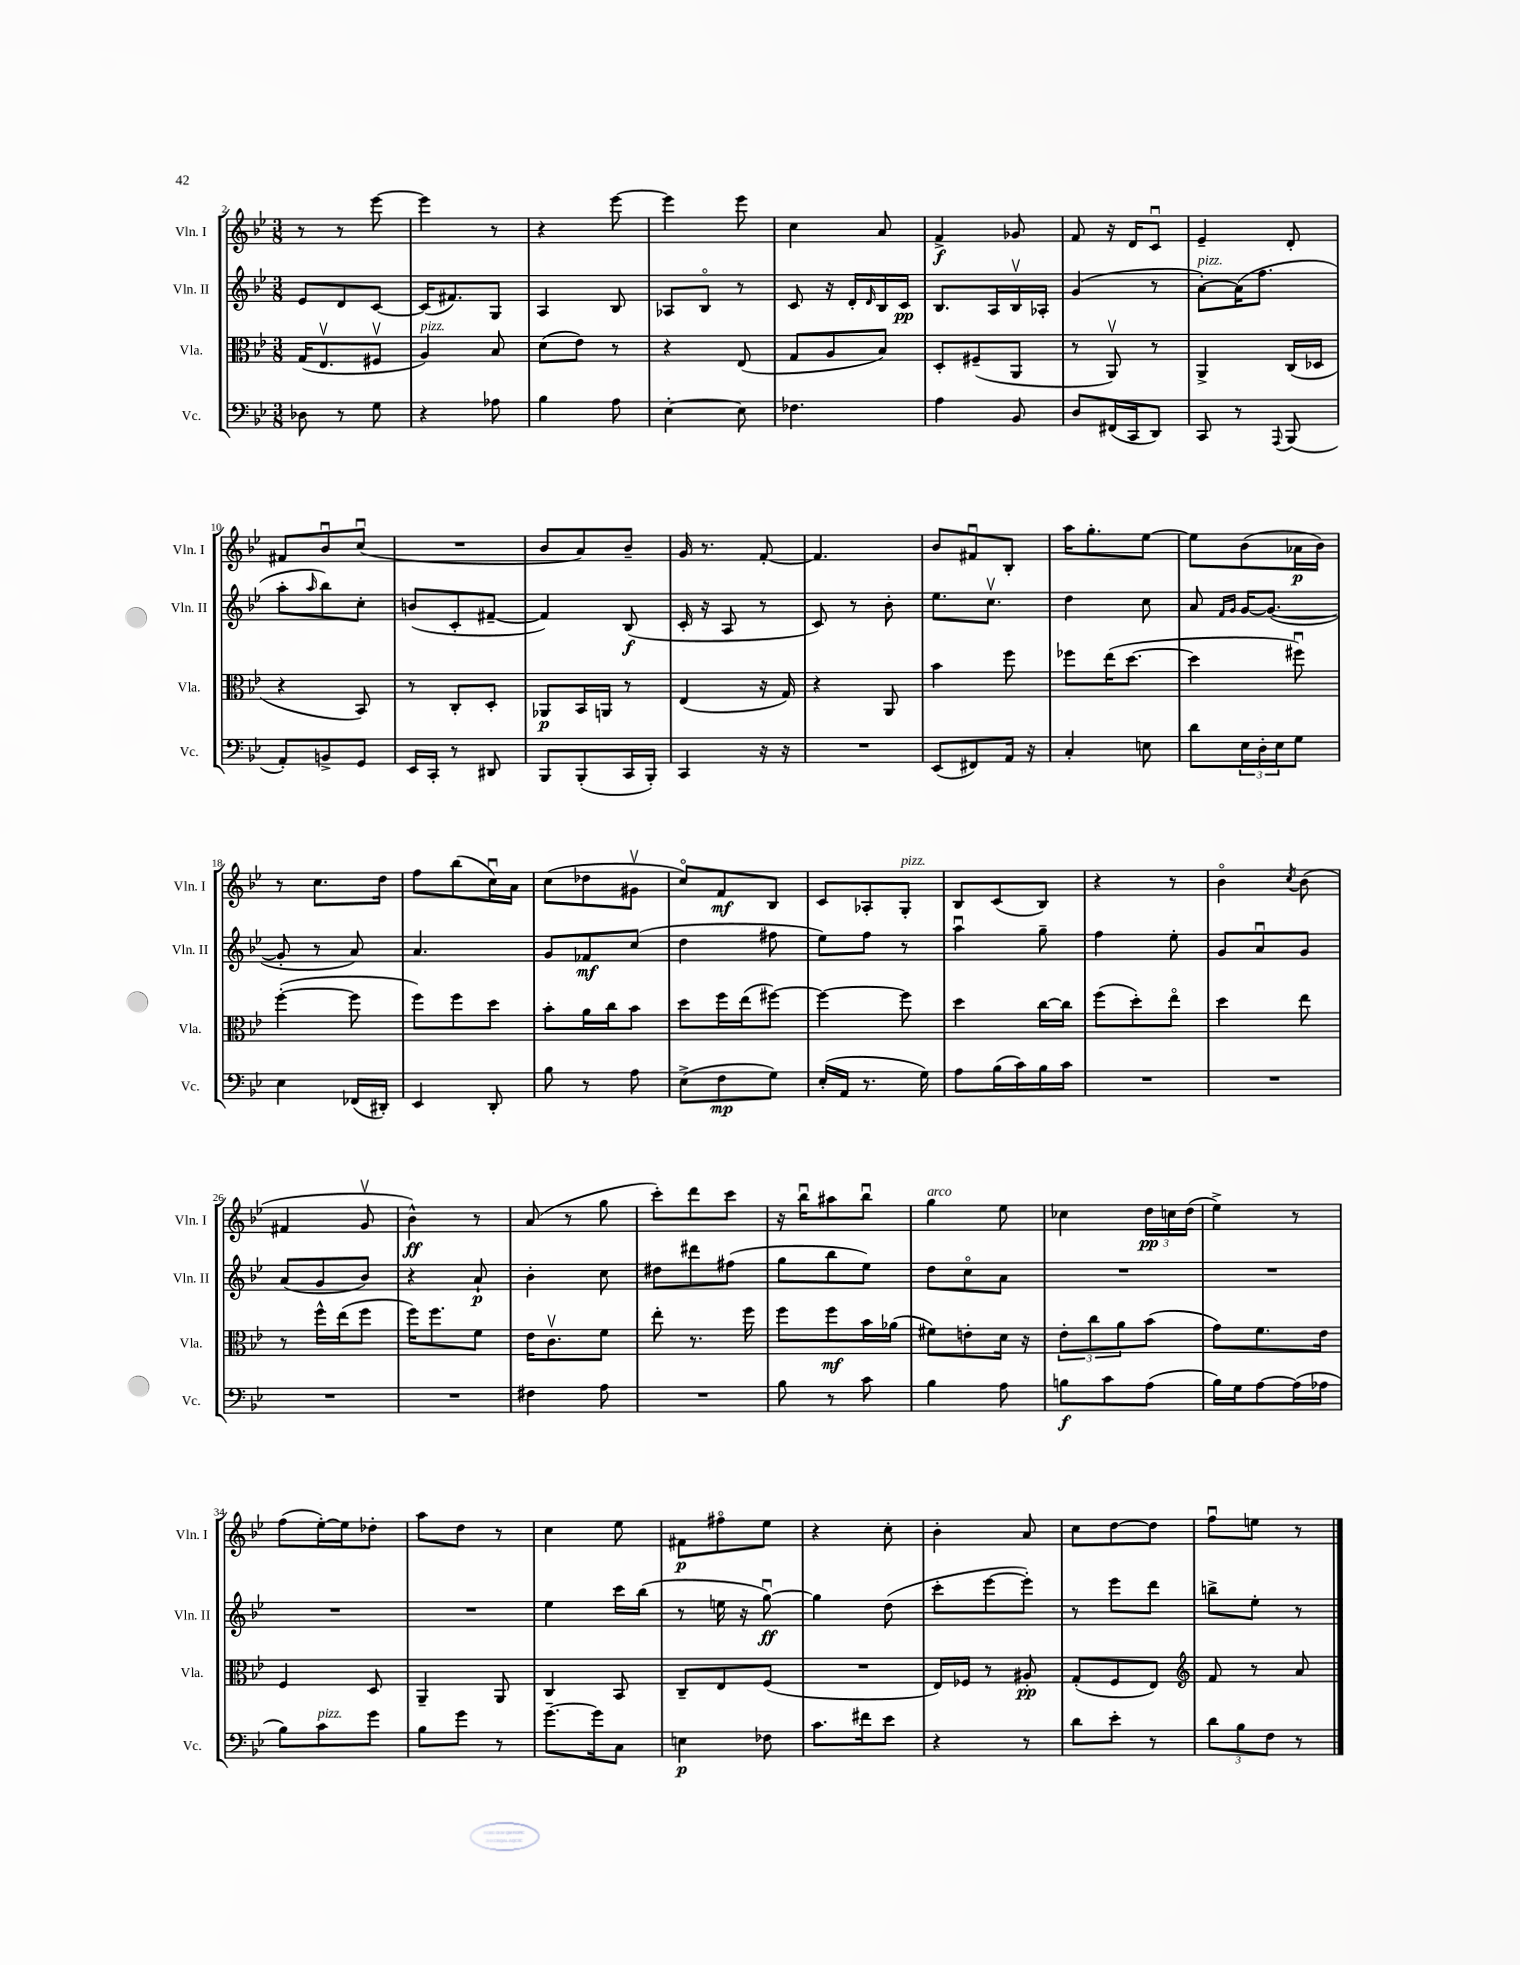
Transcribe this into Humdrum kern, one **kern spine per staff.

**kern	**kern	**kern	**kern
*staff4	*staff3	*staff2	*staff1
*clefF4	*clefC3	*clefG2	*clefG2
*k[b-e-]	*k[b-e-]	*k[b-e-]	*k[b-e-]
*M3/8	*M3/8	*M3/8	*M3/8
8D-\	(16G/LK	8e-/L	8r
.	8.E-v/	.	.
8r	.	8d/	8r
8G\	8F#v/J	[8c/J	[8eee-\
=	=	=	=
4r	4A/)	(16c/]LK	4eee-\]
.	.	8.f#/)	.
8A-\	8B-/	8G/J	8r
=	=	=	=
4B-\	(8d\L	4A/	4r
.	8e-\J)	.	.
8A\	8r	8B-/	[8eee-\
=	=	=	=
[4E-'\	4r	8A-/L	4eee-\]
.	.	8B-o/J	.
8E-\]	(8E-/	8r	8eee-\
=	=	=	=
4.F-\	8G/L	8c/	4cc\
.	8A/	16r	.
.	.	16d'/LL	.
.	.	16qqd/	.
.	8B-/J)	16B-/	8a/
.	.	16c/JJ	.
=	=	=	=
4A\	8D'/L	8.B-/L	4f^/
.	(8F#~/	.	.
.	.	16A/L	.
8BB-/	8AA/J	16B-v/	8g-/
.	.	16A-'/JJ	.
=	=	=	=
8D/L	8r	(4g/	8f/
(16FF#/L	8AAv/)	.	16r
16CC/J	.	.	16d/LK
8DD/J)	8r	8r	8cu/J
=	=	=	=
8CC/	4AA^/	[8a'\L)	4e-~/
8r	.	(16a\]K	.
.	.	8.ff\J	.
8qqAAA/	.	.	.
(8BBB-/	(16C/LL	.	8d'/
.	16D-/JJ	.	.
=	=	=	=
8AA'/L)	4r	8aa'\L	8f#/L
.	.	16qqaa/	.
8BB^/	.	8bb-\)	8b-u/
8GG/J	8BB-/)	8cc'\J	(8ccu/J
=	=	=	=
16EE-/LL	8r	(8b/L	4.r
16CC'/JJ	.	.	.
8r	8C'/L	8c'/	.
8DD#/	8D'/J	[8f#~/J	.
=	=	=	=
8BBB-/L	8AA-/L	4f#/])	8b-/L
(8BBB-'/	16BB-/L	.	8a/)
.	16AA/JJ	.	.
16CC/L	8r	(8B-/	8b-~/J
16BBB-'/JJ)	.	.	.
=	=	=	=
4CC/	(4E-/	16c'/	16g/
.	.	16r	8.r
.	.	8A/	.
16r	16r	8r	[8f'/
16r	16G/)	.	.
=	=	=	=
4.r	4r	8c/)	4.f/]
.	.	8r	.
.	8AA/	8b-'\	.
=	=	=	=
(8EE-/L	4b-\	8.ee-\L	8b-/L
8FF#/)	.	.	8f#u/
.	.	8.ccv\J	.
16AA/Jk	8ff\	.	8B-'/J
16r	.	.	.
=	=	=	=
4C'/	8ff-\L	4dd\	16aa\LK
.	.	.	8.gg'\
.	(16ee-\K	.	.
.	[8.dd\J	.	.
8E\	.	8cc\	[8ee-\J
=	=	=	=
8d\L	4dd\]	8a/	8ee-\]L
.	.	16qqf/LL	.
.	.	16qqg/JJ	.
24E-\L	.	[16g/LK	(8b-\
24D'\	.	.	.
.	.	(8.g/_J	.
24E-\J	.	.	.
8G\J	8ff#u\)	.	16a-\L
.	.	.	16b-\JJ)
=	=	=	=
4E-\	([4ff'\	8g'/]	8r
.	.	8r	8.cc\L
(16FF-/LL	8ff\]	8a/)	.
16DD#'/JJ)	.	.	16dd\Jk
=	=	=	=
4EE-/	8ff\L)	4.a/	8ff\L
.	8ff\	.	(8bb-\
8DD'/	8dd\J	.	16ccu\L)
.	.	.	16a\JJ
=	=	=	=
8B-\	8b-'\L	8g/L	(8cc\L
8r	16a\L	8f-/	8dd-\
.	16cc\J	.	.
8A\	8b-\J	(8cc/J	8g#v\J
=	=	=	=
(8E-^\L	8dd\L	4dd\	8cco/L)
8F\	16ff\L	.	8f/
.	(16ee-\J	.	.
8G\J)	[8ff#\J)	8ff#\	8B-/J
=	=	=	=
(16E-'/LL	4ff#\_	8ee-\L)	8c/L
16AA/JJ	.	.	.
8.r	.	8ff\J	8A-'/
.	8ff#\]	8r	8G'/J
16G\)	.	.	.
=	=	=	=
8A\L	4dd\	4aau\	8B-/L
(16B-\L	.	.	(8c/
16c\)	.	.	.
16B-\	[16cc\LL	8gg~\	8B-/J)
16c\JJ	16cc\]JJ	.	.
=	=	=	=
4.r	(8ff\L	4ff\	4r
.	8dd'\)	.	.
.	8ee-o\J	8ee-'\	8r
=	=	=	=
4.r	4dd\	8g/L	4b-o\
.	.	8au/	.
.	.	.	8qcc/
.	8ee-\	8g/J	(8b-\
=	=	=	=
4.r	8r	(8a/L	4f#/
.	16ff^^\LL	8g/	.
.	(16ee-\J	.	.
.	8ff\J	8b-/J)	8gv/
=	=	=	=
4.r	16ff\LK)	4r	4b-^^\)
.	8.ff\	.	.
.	8f\J	8a`/	8r
=	=	=	=
4F#\	16e-\LK	4b-'\	(8a/
.	8.cv\	.	.
.	.	.	8r
8A\	8f\J	8cc\	8gg\
=	=	=	=
4.r	8ee-'\	8dd#\L	8ccc'\L)
.	8.r	8ddd#\	8ddd\
.	.	(8ff#\J	8ccc\J
.	16ff\	.	.
=	=	=	=
8B-\	8ff\L	8gg\L	16r
.	.	.	16bb-u\LK
8r	8ff\	8bb-\	8aa#\
8c\	16b-\L	8ee-\J)	8bb-u\J
.	(16a-\JJ	.	.
=	=	=	=
4B-\	8f#\L)	8dd\L	4gg\
.	8e'\	8cco\	.
8A\	16d\Jk	8a\J	8ee-\
.	16r	.	.
=	=	=	=
8B\L	12e-'\L	4.r	4cc-\
.	12cc\	.	.
8c\	.	.	.
.	12a\	.	.
(8A\J	(8b-\J	.	24dd\LL
.	.	.	24cc\
.	.	.	(24dd\JJ
=	=	=	=
16B-\LL)	8g\L)	4.r	4ee-^\)
16G\J	.	.	.
[8A\	8.f\	.	.
(16A\]L	.	.	8r
16A-\JJ	16e-\Jk	.	.
=	=	=	=
8B-\L)	4F/	4.r	(8ff\L
8c\	.	.	[16ee-'\L)
.	.	.	16ee-\]J
8g\J	8D/	.	8dd-'\J
=	=	=	=
8B-\L	4AA~/	4.r	8aa\L
8g\J	.	.	8dd\J
8r	8AA/	.	8r
=	=	=	=
[8.g~\L	4C/	4ee-\	4cc\
16g\]k	.	.	.
8C\J	8BB-/	16ccc\LL	8ee-\
.	.	(16bb-\JJ	.
=	=	=	=
4E\	8C~/L	8r	8f#\L
.	8E-/	16ee\	8ff#o\
.	.	16r	.
8F-\	(8F/J	[8ggu\)	8ee-\J
=	=	=	=
8.c\L	4.r	4gg\]	4r
16f#\k	.	.	.
8e-\J	.	(8dd\	8cc'\
=	=	=	=
4r	16E-/LL)	8ccc'\L	4b-'\
.	16F-/JJ	.	.
.	8r	[8eee-\	.
8r	8A#'/	8eee-'\]J)	8a/
=	=	=	=
8d\L	(8G'/L	8r	8cc\L
8e-'\J	8F/	8eee-\L	[8dd\
8r	8E-/J)	8ddd\J	8dd\]J
=	=	=	=
*	*clefG2	*	*
12d\L	8f/	8bb^\L	8ffu\L
12B-\	.	.	.
.	8r	8ee-'\J	8ee\J
12F\J	.	.	.
8r	8a/	8r	8r
==	==	==	==
*-	*-	*-	*-
